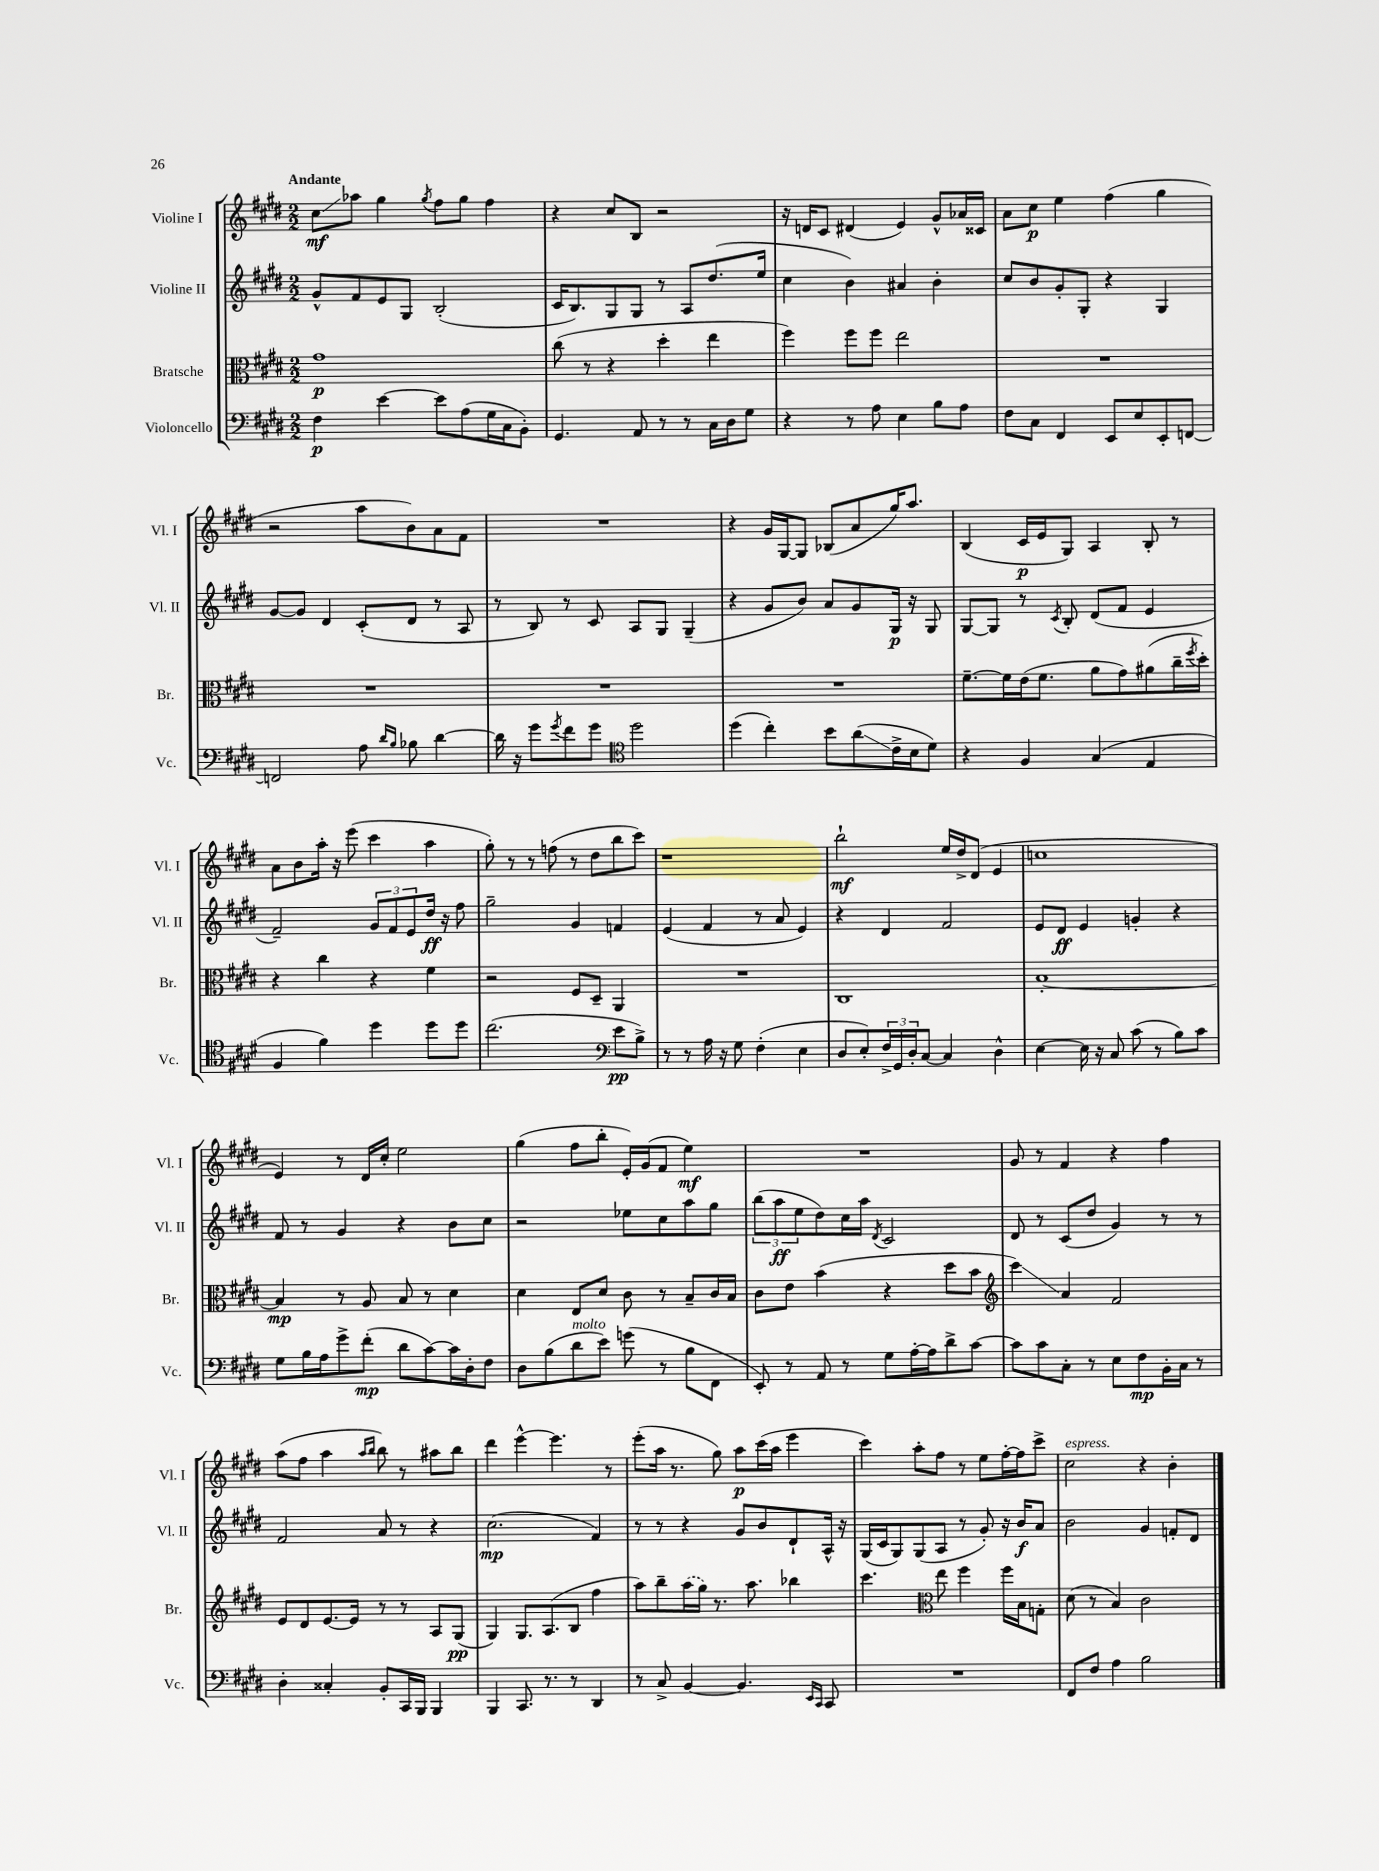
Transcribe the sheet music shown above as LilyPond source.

<<
\new StaffGroup <<
\new Staff = "s0" \with { instrumentName = "Violine I" shortInstrumentName = "Vl. I" } {
    \clef treble \key e \major \numericTimeSignature \time 2/2 \tempo "Andante"
    cis''8\glissando\mf aes''8 gis''4 \acciaccatura { gis''8 } fis''8 gis''8 fis''4 |
    r4 cis''8 b8 r2 |
    r16 d'16 cis'8 dis'4( e'4) gis'8-^ aes'16 cisis'16 |
    a'8 cis''8\p e''4 fis''4( gis''4 |
    r2 a''8 b'8) a'8 fis'8 |
    R1 |
    r4 gis'16 gis16~ gis8 bes8( a'8 gis''16) a''8. |
    b4( cis'16\p e'16 gis8) a4 b8-. r8 |
    a'8 b'8 a''16-. r16 e'''8( cis'''4 a''4 |
    gis''8-.) r8 r8 f''8( r8 dis''8 b''8 cis'''8) |
    r1 |
    b''2-!\mf e''16 dis''16-> dis'8( e'4 |
    c''1 |
    e'4) r8 dis'16 cis''16-. e''2 |
    gis''4( fis''8 b''8-. e'16-.) gis'16( fis'8 e''4\mf) |
    R1 |
    gis'8 r8 fis'4 r4 fis''4 |
    a''8( fis''8 a''4 \grace { a''16 b''16 } b''8) r8 ais''8 b''8 |
    dis'''4 e'''4~-^ e'''4. r8 |
    e'''8-.( a''16 r8. gis''8) a''8\p cis'''16( a''16 e'''4 |
    cis'''4) a''8-. fis''8 r8 e''8 fis''16~-. fis''16 cis'''8-> |
    cis''2^\markup { \italic "espress." } r4 b'4-. \bar "|." |
}
\new Staff = "s1" \with { instrumentName = "Violine II" shortInstrumentName = "Vl. II" } {
    \clef treble \key e \major \numericTimeSignature \time 2/2
    gis'8-^ fis'8 e'8 gis8 b2-.( |
    cis'16 b8.) gis8 gis8 r8 a8 dis''8.( e''16 |
    cis''4 b'4) ais'4 b'4-. |
    cis''8 b'8 gis'8-. gis8-. r4 gis4 |
    gis'8~ gis'8 dis'4 cis'8-.( dis'8 r8 a8 |
    r8 b8) r8 cis'8 a8 gis8 gis4--( |
    r4 gis'8 b'8) a'8 gis'8 gis16\p r16 gis8 |
    gis8~ gis8 r8 \acciaccatura { cis'8 } b8-. dis'8( fis'8 e'4 |
    fis'2--) \tuplet 3/2 { gis'8 fis'8 e'8 } dis''16\ff r16 fis''8 |
    gis''2-- gis'4 f'4 |
    e'4( fis'4 r8 a'8 e'4) |
    r4 dis'4 fis'2 |
    e'8 dis'8\ff e'4 g'4-. r4 |
    fis'8 r8 gis'4 r4 b'8 cis''8 |
    r2 ees''8 cis''8 a''8 gis''8 |
    \tuplet 3/2 { b''8( a''8\ff e''8 } dis''8) cis''16 a''16 \acciaccatura { dis'8 } cis'2 |
    dis'8 r8 cis'8( dis''8 gis'4) r8 r8 |
    fis'2 a'8 r8 r4 |
    cis''2.\mp( fis'4) |
    r8 r8 r4 gis'8 b'8 dis'8-! a16-^ r16 |
    gis16( cis'16 gis8) gis8( a8 r8 gis'8-.) r16 b'16\f a'8 |
    b'2 gis'4 f'8-. dis'8 \bar "|." |
}
\new Staff = "s2" \with { instrumentName = "Bratsche" shortInstrumentName = "Br." } {
    \clef alto \key e \major \numericTimeSignature \time 2/2
    gis'1\p |
    cis''8( r8 r4 dis''4-. e''4 |
    fis''4) fis''8 fis''8 e''2 |
    R1 |
    R1 |
    R1 |
    R1 |
    fis'8.~-- fis'16 e'16( fis'8. a'8 gis'8) ais'8( cis''16-- \acciaccatura { fis''8 } dis''16-.) |
    r4 cis''4 r4 fis'4 |
    r2 fis8 dis8-- a,4 |
    R1 |
    cis1 |
    b1~-. |
    b4\mp r8 a8 b8 r8 dis'4 |
    dis'4 e8 dis'8 cis'8 r8 b8-- cis'16 b16 |
    cis'8 e'8 b'4( r4 dis''8 b'8 |
    \clef treble cis'''4\glissando) a'4 fis'2 |
    e'8 dis'8 e'8.~ e'16 r8 r8 a8 gis8\pp( |
    gis4) gis8. a8.( b8 fis''4 |
    a''8) b''8-- \once \slurDashed a''16( gis''16) r8. a''8. bes''4 |
    cis'''4. \clef alto e''8 fis''4 fis''16 b16 g8-. |
    dis'8( r8 b4) cis'2 \bar "|." |
}
\new Staff = "s3" \with { instrumentName = "Violoncello" shortInstrumentName = "Vc." } {
    \clef bass \key e \major \numericTimeSignature \time 2/2
    fis4\p e'4~ e'8 a8( gis16 cis16 b,8-.) |
    gis,4. a,8 r8 r8 cis16 dis16 gis8 |
    r4 r8 a8 e4 b8 a8 |
    fis8 cis8 fis,4 e,8 e8 e,8-. f,8~ |
    f,2 a8 \grace { dis'16 b16 } bes8 dis'4~ |
    dis'16 r16 gis'8 \acciaccatura { gis'8 } fis'8 gis'8 \clef tenor dis''2 |
    dis''4( cis''4-.) b'8 a'8\glissando( cis'16-> b16 dis'8) |
    r4 fis4 gis4( e4 |
    fis4 fis'4) dis''4 dis''8 dis''8 |
    cis''2.( \clef bass e'8\pp b8->) |
    r8 r8 a16 r16 gis8 fis4-.( e4 |
    dis8 e8-.) \tuplet 3/2 { fis16-> gis,16 dis16-. } cis8~ cis4 dis4-^ |
    e4~ e16 r16 cis8 cis'8( r8 b8) cis'8 |
    gis8 b16 a16 gis'8-> fis'8-.\mp( dis'8 cis'8~) cis'16 dis16-. fis8 |
    dis8 b8( dis'8^\markup { \italic "molto" } e'8) g'8( r8 b8 fis,8 |
    e,8-.) r8 a,8 r8 gis8 a16~-. a16 dis'8-> cis'8~ |
    cis'8 cis'8 cis8-. r8 e8 fis8\mp b,16-. cis16 r8 |
    dis4-. cisis4-. b,8-. cis,16 b,,16 b,,4 |
    b,,4 cis,8. r8. r8 dis,4 |
    r8 cis8-> b,4~ b,4. \grace { e,16 cis,16 } cis,8 |
    R1 |
    fis,8 fis8 a4 b2 \bar "|." |
}
>>
>>
\layout { \context { \Score \remove "Bar_number_engraver" } }
